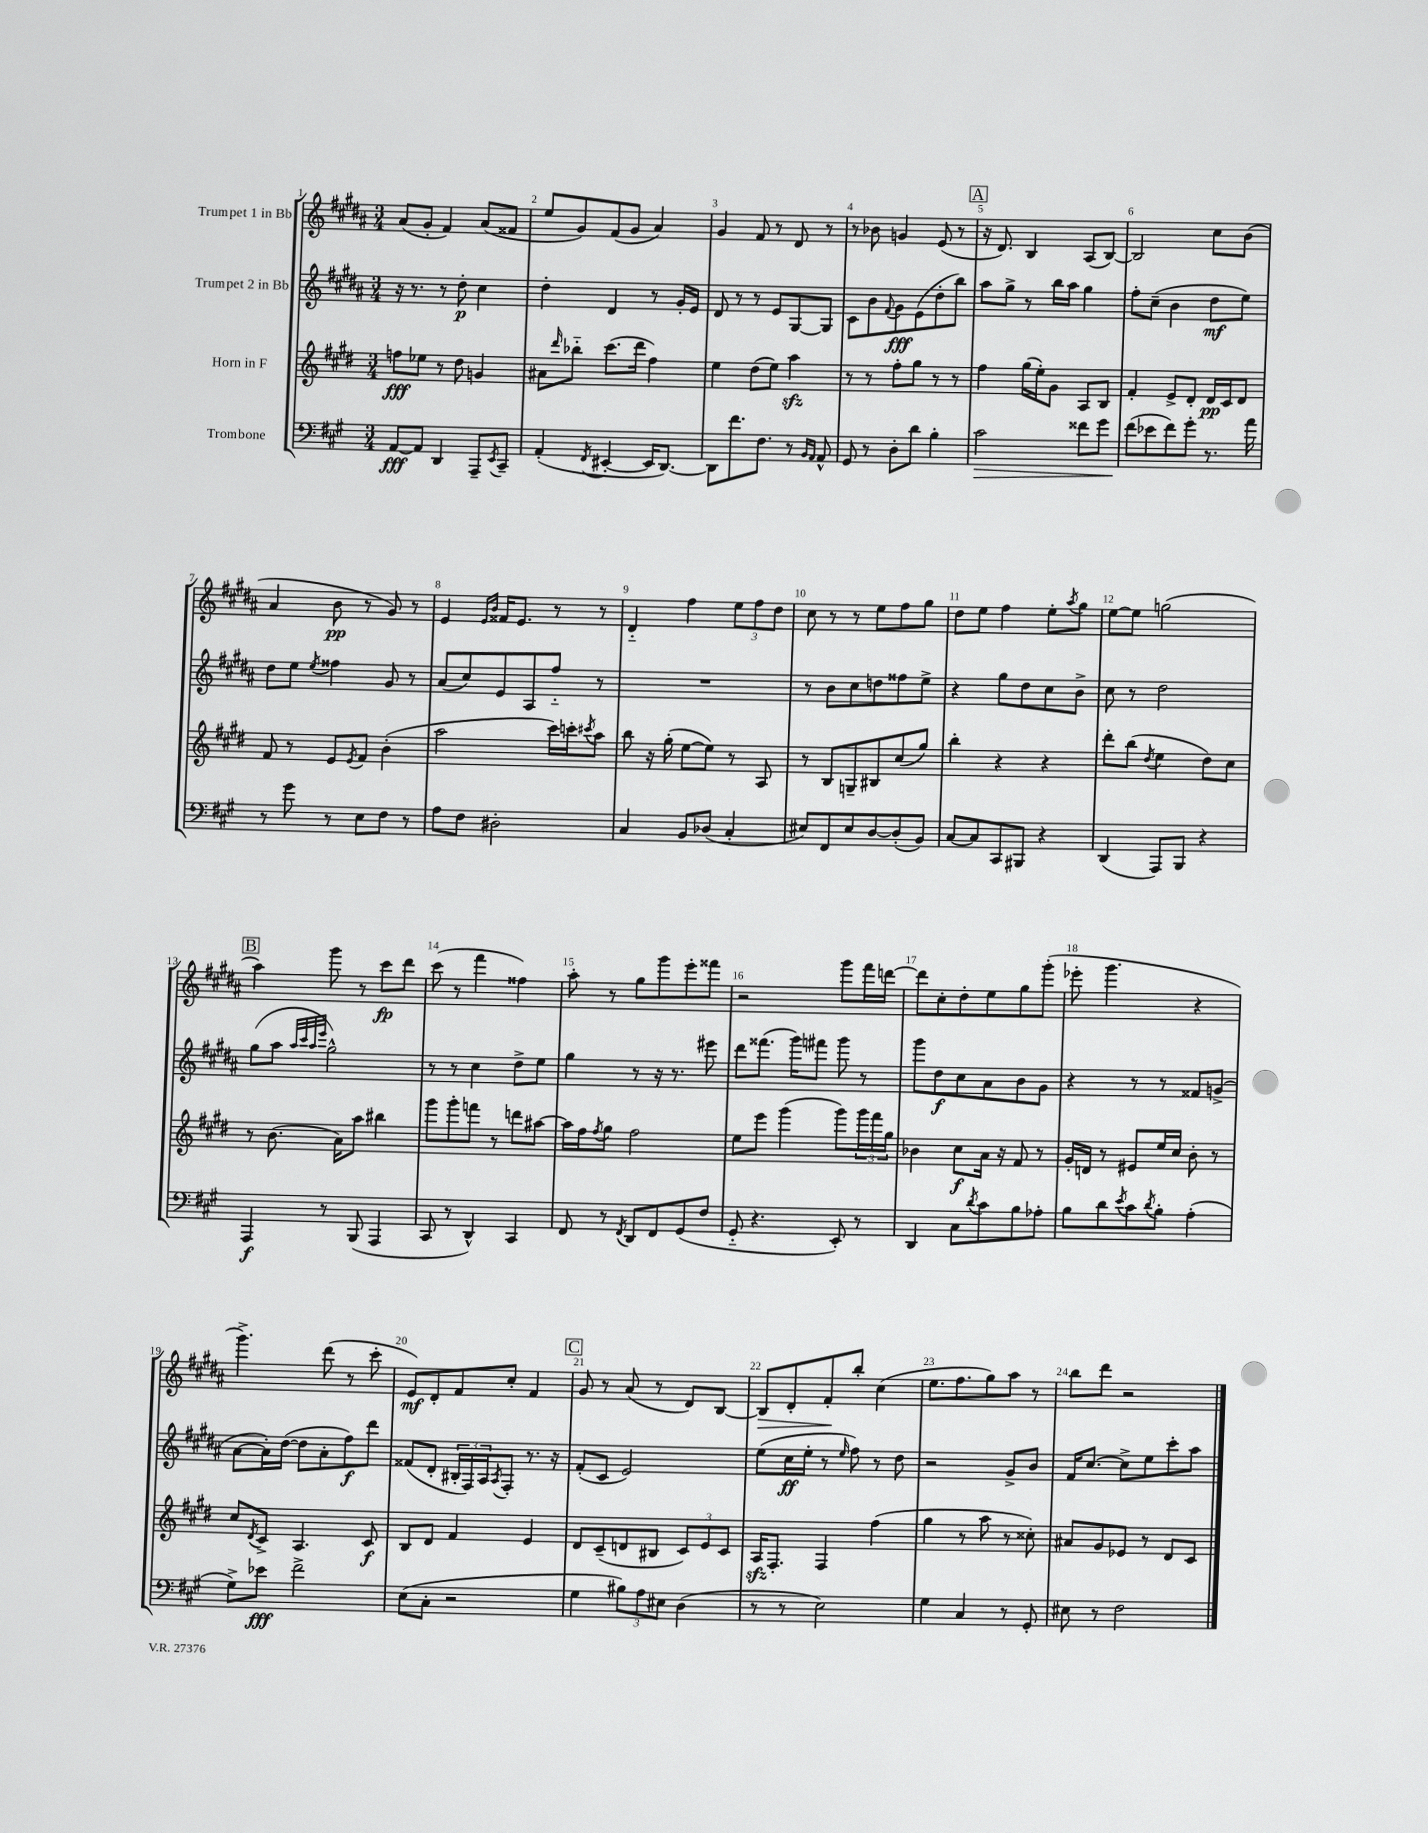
<<
\new StaffGroup <<
\new Staff = "s0" \with { instrumentName = "Trumpet 1 in Bb" } {
    \clef treble \key b \major \numericTimeSignature \time 3/4
    ais'8( gis'8-. fis'4) ais'8( fisis'8 |
    e''8 gis'8) fis'8( gis'8 ais'4) |
    gis'4 fis'8 r8 dis'8 r8 |
    r8 bes'8 g'4 e'8( r8 |
    \mark \markup { \box "A" } r16 dis'8.) b4 ais8( b8~) |
    b2 cis''8 b'8( |
    ais'4 b'8\pp r8 gis'8) r8 |
    e'4 \grace { e'16 b'16 } fisis'16 e'8. r8 r8 |
    dis'4-_ fis''4 \tuplet 3/2 { e''8 fis''8 dis''8 } |
    cis''8 r8 r8 e''8 fis''8 gis''8 |
    dis''8 e''8 fis''4 e''8-. \acciaccatura { ais''8 } gis''8 |
    e''8~ e''8 g''2( |
    \mark \markup { \box "B" } ais''4) gis'''8 r8 cis'''8\fp dis'''8 |
    cis'''8( r8 fis'''4 fisis''4) |
    ais''8-. r8 gis''8 gis'''8 e'''8-. fisis'''8 |
    r2 gis'''8 fis'''16 d'''16~ |
    d'''8 cis''8-. dis''8-. e''8 gis''8 gis'''8-.( |
    ees'''8-. gis'''4. r4 |
    gis'''4.->) dis'''8( r8 cis'''8-. |
    e'8\mf) dis'8-. fis'8 cis''8-. fis'4 |
    \mark \markup { \box "C" } gis'8 r8 ais'8( r8 dis'8) b8~ |
    b8\> dis'8-. fis'8-.\! b''8-. cis''4( |
    e''8. fis''8. gis''8) ais''8 r8 |
    b''8 dis'''8 r2 \bar "|." |
}
\new Staff = "s1" \with { instrumentName = "Trumpet 2 in Bb" } {
    \clef treble \key b \major \numericTimeSignature \time 3/4
    r16 r8. r8 dis''8-.\p cis''4 |
    dis''4-. dis'4 r8 gis'16-. e'16 |
    dis'8 r8 r8 e'8 gis8~ gis8 |
    cis'8 b'8 \appoggiatura { fis'8 } gis'8\fff e'8( dis''8-. b''8) |
    \mark \markup { \box "A" } ais''8 gis''8-> r8 b''16 ais''16 gis''4 |
    fis''8-. cis''8--( b'4 dis''8\mf e''8) |
    dis''8 e''8 \acciaccatura { e''8 } fisis''4 gis'8 r8 |
    ais'8( cis''8) e'8 ais8 fis''8-_ r8 |
    R2. |
    r8 b'8 cis''8 d''8 fisis''8 e''8-> |
    r4 gis''8 dis''8 cis''8 b'8-> |
    cis''8 r8 dis''2 |
    \mark \markup { \box "B" } gis''8( ais''8 \grace { ais''32 cis'''32 ais''32 e'''32 } gis''2-^) |
    r8 r8 cis''4 dis''8-> e''8 |
    gis''4 r8 r16 r8. eis'''8 |
    dis'''8 fisis'''8.( gis'''16) fis'''8 gis'''8 r8 |
    gis'''8 dis''8\f cis''8 ais'8 b'8 gis'8 |
    r4 r8 r8 fisis'8 g'8->( |
    ais'8~ ais'16-.) dis''16~( dis''8 ais'8-. fis''8\f) dis'''8 |
    fisis'8( dis'8-. \tuplet 3/2 { bis16-. fis16) ais16 } \acciaccatura { ais8 } fis8-. r8. r16 |
    \mark \markup { \box "C" } fis'8-.( cis'8 e'2) |
    e''8( cis''16\ff e''16-. r8 \grace { e''16 } fis''8) r8 dis''8 |
    r2 gis'8-> b'8 |
    fis'16 cis''8.~ cis''8-> e''8 cis'''8-. ais''8 \bar "|." |
}
\new Staff = "s2" \with { instrumentName = "Horn in F" } {
    \clef treble \key e \major \numericTimeSignature \time 3/4
    f''8\fff ees''8 r8 dis''8 g'4 |
    ais'8 \grace { dis'''16 } bes''8-_ cis'''8.( dis'''16 fis''4) |
    e''4 dis''8( e''8) a''4\sfz |
    r8 r8 fis''8-. gis''8 r8 r8 |
    \mark \markup { \box "A" } fis''4 gis''16( e''16-.) gis'8 a8 b8 |
    fis'4-. e'8-> dis'8-. dis'16\pp cis'16 dis'8 |
    fis'8 r8 e'8 \acciaccatura { e'8 } fis'8 b'4-.( |
    a''2 cis'''16) c'''16-. \acciaccatura { cis'''8 } a''8 |
    b''8 r16 gis''16-.( e''8~ e''8) r8 a8 |
    r8 b8 g8-- bis8 cis''8( gis''8) |
    b''4-. r4 r4 |
    dis'''8-. b''8( \acciaccatura { dis''8 } e''4 dis''8) cis''8 |
    \mark \markup { \box "B" } r8 b'8.( a'16) a''8 bis''4 |
    gis'''8 gis'''8-. f'''8 r8 d'''8 ais''8~ |
    ais''16 fis''16 \acciaccatura { fis''8 } gis''8 fis''2 |
    e''8 e'''8 gis'''4( gis'''8) \tuplet 3/2 { gis'''16 fis'''16 gis''16 } |
    bes'4 cis''8\f a'16 r16 fis'8 r8 |
    gis'16-. d'16 r8 eis'8 e''16 cis''16 b'8-. r8 |
    cis''8 \acciaccatura { dis'8 } cis'8-> a4. cis'8\f |
    b8 dis'8 fis'4 e'4 |
    \mark \markup { \box "C" } dis'8 cis'8--( d'8 bis8 \tuplet 3/2 { cis'8) e'8 cis'8 } |
    a16\sfz fis8.-. fis4 fis''4( |
    gis''4 r8 a''8 r8 cisis''8-.) |
    ais'8 gis'8 ees'8 r8 dis'8 cis'8 \bar "|." |
}
\new Staff = "s3" \with { instrumentName = "Trombone" } {
    \clef bass \key a \major \numericTimeSignature \time 3/4
    a,8~\fff a,8 d,4 a,,8-- \acciaccatura { e,8 } cis,8-- |
    a,4-.( \acciaccatura { fis,8 } eis,4~-. eis,16 d,8.~) |
    d,8 fis'8. fis8. r8 \grace { b,16 a,16 } a,8-^ |
    gis,8 r8 d8-. d'8 b4-. |
    \mark \markup { \box "A" } cis'2\> fisis'8 gis'8 |
    fis'8\!( ees'8 fis'8) gis'8-. r8. a'16 |
    r8 gis'8 r8 e8 fis8 r8 |
    a8 fis8 dis2-. |
    cis4 b,8 des8( cis4-. |
    eis8) fis,8 eis8 d8~ d8-.( b,8) |
    cis8~ cis8 cis,8 bis,,8 r4 |
    d,4( a,,8) b,,8 r4 |
    \mark \markup { \box "B" } a,,4\f r8 b,,8( a,,4 |
    cis,8 r8 d,4-^) cis,4 |
    fis,8 r8 \acciaccatura { fis,8 } d,8 fis,8 gis,8( fis8 |
    gis,8-_ r4. e,8-.) r8 |
    d,4 cis8 \acciaccatura { d'8 } cis'8 b8 aes8-. |
    b8 d'8 \acciaccatura { e'8 } cis'8 \acciaccatura { d'8 } b8-. a4-.( |
    gis8->) ees'8\fff fis'2-> |
    e8( cis8-. r2 |
    \mark \markup { \box "C" } gis4 \tuplet 3/2 { bis8) a8 eis8 } d4( |
    r8 r8 e2) |
    gis4 cis4 r8 gis,8-. |
    eis8 r8 fis2 \bar "|." |
}
>>
>>
\layout { \context { \Score \override BarNumber.break-visibility = ##(#f #t #t) barNumberVisibility = #all-bar-numbers-visible } }
